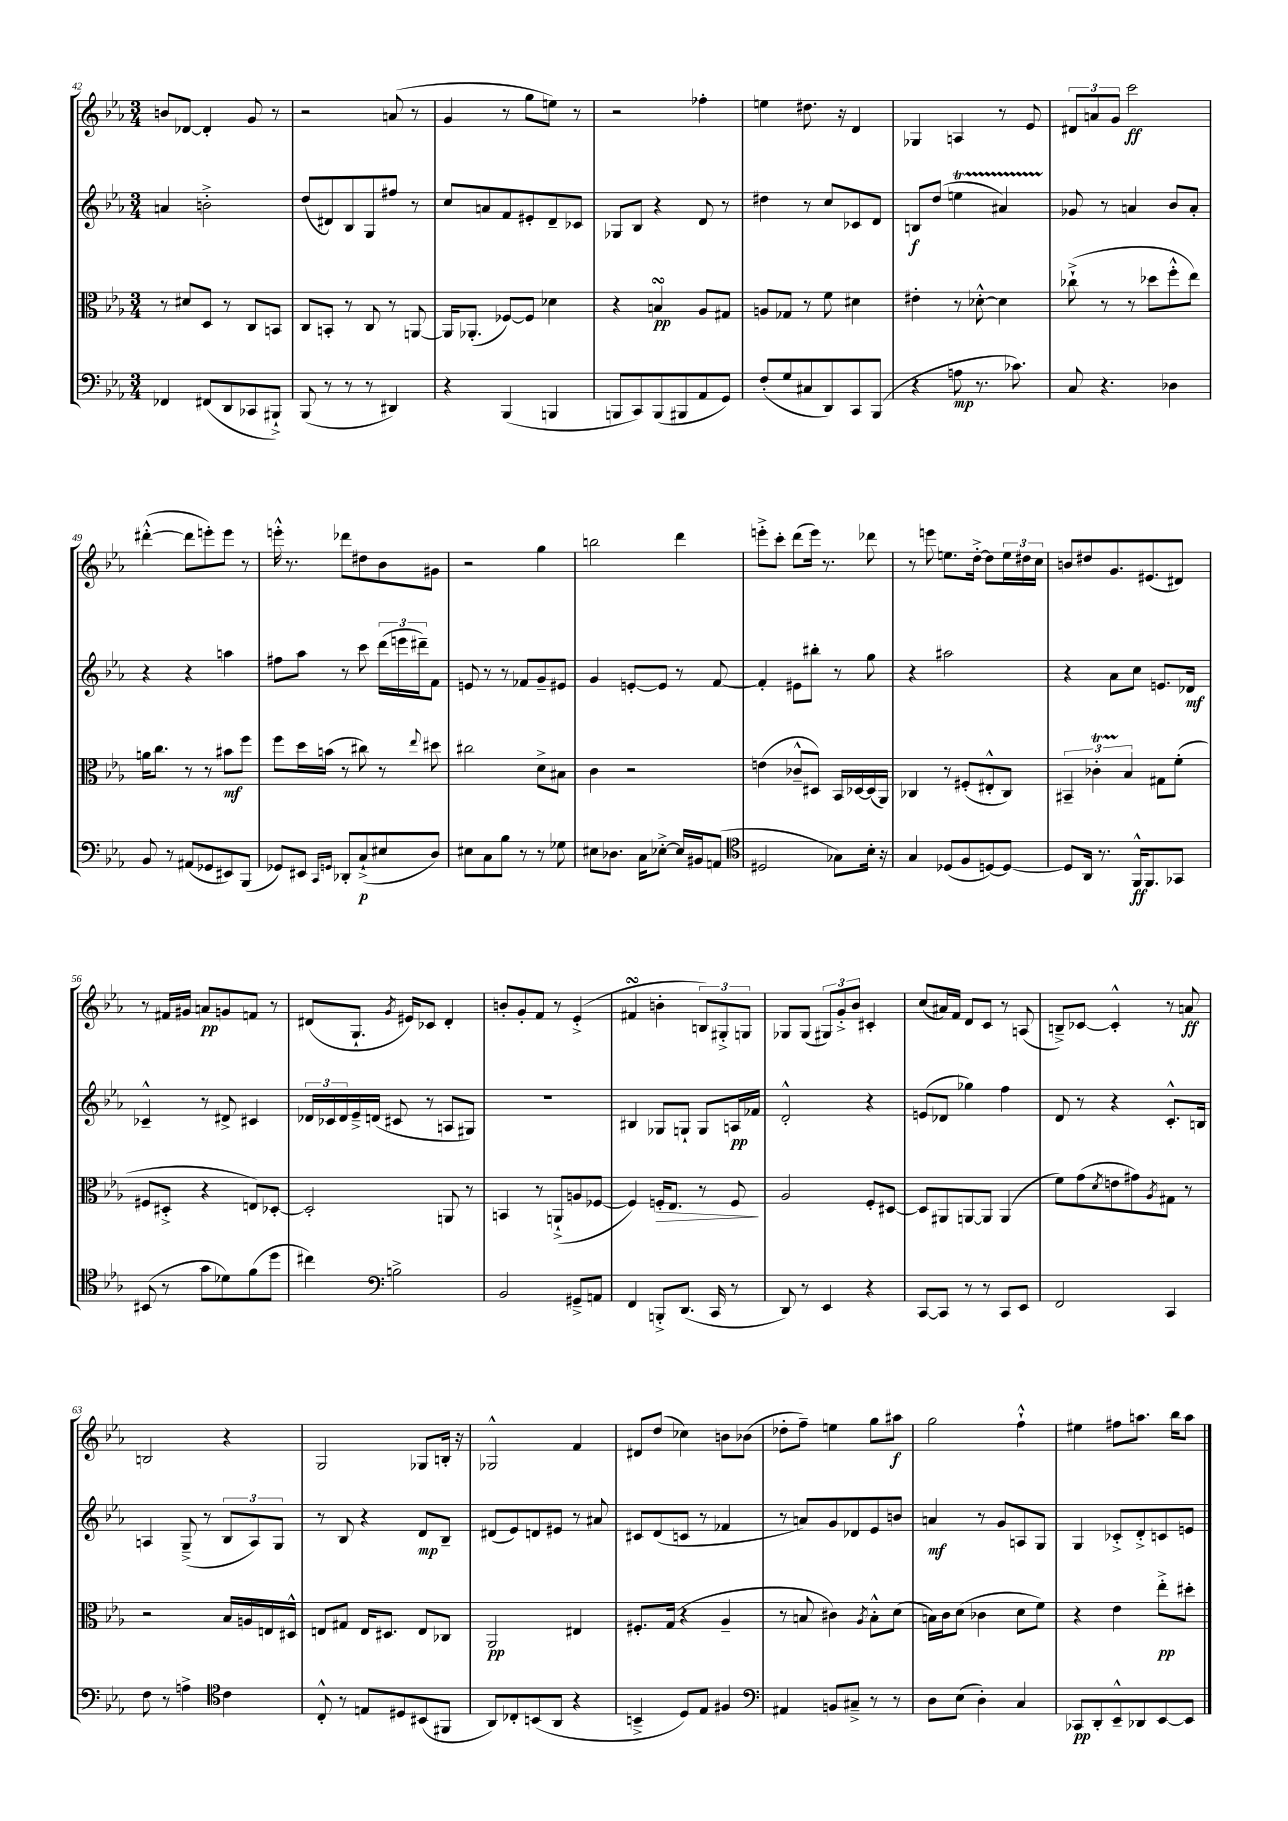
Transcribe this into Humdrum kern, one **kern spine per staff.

**kern	**kern	**kern	**kern
*staff4	*staff3	*staff2	*staff1
*clefF4	*clefC3	*clefG2	*clefG2
*k[b-e-a-]	*k[b-e-a-]	*k[b-e-a-]	*k[b-e-a-]
*M3/4	*M3/4	*M3/4	*M3/4
4FF-/	8r	4a/	8b/L
.	8d#/L	.	[8d-/J
(8FF#/L	8D/J	2b'^\	4d-'/]
8DD/	8r	.	.
8CC-/	8C/L	.	8g/
8BBB#`^/J)	8BB/J	.	8r
=	=	=	=
(8BBB-/	8C/L	(8dd/L	2r
8r	8BB'/J	8d#/)	.
8r	8r	8B-/	.
8r	8C/	8G/	.
4DD#/)	8r	8ff#/J	(8a/
.	[8AA/	8r	8r
=	=	=	=
4r	16AA/]LK	8cc/L	4g/
.	(8.AA-'/J	.	.
.	.	8a/	.
(4BBB-/	[8F-/L)	8f/	8r
.	8F-/]J	8e#'/	8gg\L
4BBB/	4d-\	8d~/	8ee\J)
.	.	8c-/J	8r
=	=	=	=
8BBB/L	4r	8G-/L	2r
8CC/)	.	8B-/J	.
(8BBB/	4B/	4r	.
8BBB#/	.	.	.
8AA-/	8A-/L	8d/	4ff-'\
8GG/J)	8G#/J	8r	.
=	=	=	=
(8F'/L	8A/L	4dd#\	4ee\
8G/	8G-/J	.	.
8C#/	8r	8r	8.dd#\
8DD/)	8f\	8cc/L	.
.	.	.	16r
8CC/	4d#\	8c-/	4d/
(8BBB-/J	.	8d/J	.
=	=	=	=
4r	4e#'\	8B/L	4G-/
.	.	(8dd/J	.
8A\	8r	4ee\	4A/
8.r	[8d-'^^\	.	.
.	4d-\]	4a#/)	8r
8.c-\)	.	.	.
.	.	.	8e-/
=	=	=	=
8C/	(8cc-`^\	8g-/	12d#/L
.	.	.	12a/
4.r	8r	8r	.
.	.	.	12g/J
.	8r	4a/	2ccc\
.	8dd-\L	.	.
4D-\	8ff'^^\	8b-/L	.
.	8ee-\J)	8a'/J	.
=	=	=	=
8BB-/	16a\LK	4r	([4ddd#'^^\
.	8.cc\J	.	.
8r	.	.	.
(8AA#/L	8r	4r	8ddd#\]L
8GG-/	8r	.	8eee'\)
8EE#/)	8b#\L	4aa\	8eee\J
(8BBB-/J	8ff\J	.	8r
=	=	=	=
8GG-/L)	8ff\L	8ff#\L	16eee'^^\
.	.	.	8.r
8EE#/J	16dd\L	8aa-\J	.
.	(16b\JJ	.	.
16qqCC/LL	.	.	.
16qqGG/JJ	.	.	.
8DD-'/L	8r	8r	8ddd-\L
(8C`^/	8cc#\)	8ccc\	8dd#\
8E#/	8r	(24ddd\LL	8b-\
.	.	24eee\	.
.	.	24ddd#~\J)	.
.	8qqee-/	.	.
8D/J)	8dd#\	8f\J	8g#\J
=	=	=	=
8E#\L	2cc#\	8e/	2r
8C\	.	8r	.
8B-\J	.	8r	.
8r	.	8f-/L	.
8r	8d^\L	8g~/	4gg\
8G-\	8B#\J	8e#/J	.
=	=	=	=
8E#\L	4c\	4g/	2bb\
8.D-\J	.	.	.
.	2r	[8e'/L	.
16C\LK	.	.	.
[8E-'^\J	.	8e/]J	.
16E-/]LL	.	8r	4ddd\
16BB#/J	.	.	.
(8AA/J	.	[8f/	.
=	=	=	=
*clefC4	*	*	*
2D#/	(4e\	4f'/]	8eee'^\L
.	.	.	8ccc'\J
.	8c-~^^/L	8e#\L	(8ddd\L
.	8D#/J)	8bb#'\J	16eee\Jk)
.	.	.	8.r
8G-\L)	16BB-/LL	8r	.
.	[16D-/	.	.
16B-'\Jk	(16D-/]	8gg\	8ddd-\
16r	16AA-/JJ)	.	.
=	=	=	=
4G/	4C-/	4r	8r
.	.	.	8eee\
(8D-/L	8r	2aa#\	8.ee\L
8F/	(8F#'/L	.	.
.	.	.	[16dd'^\Jk
[8D/)	8E#'^^/	.	8dd\]L
8D/_J	8C-/J)	.	24ee\L
.	.	.	24dd#\
.	.	.	24cc\JJ
=	=	=	=
8D/]L	6BB#~/	4r	8b/L
16AA-/Jk	.	.	8dd#/
.	6c-'\	.	.
8.r	.	.	.
.	.	8a-\L	8.g/
.	6B-/	.	.
16FF^^/LK	.	8cc\J	.
8.FF/	.	.	(8.e#/
.	8G#\L	8.e/L	.
8GG-/J	(8f'\J	.	8d#/J)
.	.	16d-/Jk	.
=	=	=	=
(8BB#/	8F#/L	4c-~^^/	8r
8r	8D#'^/J	.	16f#/LL
.	.	.	16g#/JJ
8g\L	4r	8r	8a/L
8d-\)	.	8d#^/	8g/
(8f\	8E/L)	4c#/	8f/J
8dd\J	[8D-'/J	.	8r
=	=	=	=
4cc#\)	2D-'/]	24d-/LL	(8d#/L
.	.	24c-/	.
.	.	24d-/	.
.	.	16e-~^/	8.G`/J
.	.	(16d/JJ	.
*clefF4	*	*	*
2B^\	.	8c#/	.
.	.	.	8qg/
.	.	.	16e#/LK)
.	.	8r	8c-/J
.	8AA/	8A/L	4d#'/
.	8r	8G#/J)	.
=	=	=	=
2BB-/	4BB/	2.r	8b'/L
.	.	.	8g'/
.	8r	.	8f/J
.	(8AA`^/L	.	8r
8GG#~^/L	8A/	.	(4e-'^/
8AA/J	[8F-/J	.	.
=	=	=	=
4FF/	4F-/])	4B#/	4f#/
8BBB'^/L	16F'/LK	8G-/L	4b'\
.	8.E-/J	.	.
(8.DD/J	.	8G`/J	.
.	8r	8G/L	12B/L)
16CC/	.	.	.
.	.	.	12G#'^/
8r	8F/	16A/L	.
.	.	.	12G/J
.	.	16f-/JJ	.
=	=	=	=
8DD/)	2A-/	2d'^^/	8G-/L
8r	.	.	(8G-/J
4EE-/	.	.	12G#/L)
.	.	.	12g'^/
.	.	.	12b-/J
4r	8F'/L	4r	4c#'/
.	[8D#/J	.	.
=	=	=	=
[8CC/L	8D#/]L	(8e/L	(8cc/L
8CC/]J	8AA#/	8d-/J	16a#/L)
.	.	.	16f/JJ
8r	[8AA/	4gg-\)	8d/L
8r	8AA/]J	.	8c/J
8CC/L	(4AA/	4ff\	8r
8EE-/J	.	.	(8A/
=	=	=	=
2FF/	8f\L)	8d/	8B~^/L)
.	(8g\	8r	[8c-/J
.	8qd/	.	.
.	8e\	4r	4c-'^^/]
.	8g#\)	.	.
.	8qA-/	.	.
4CC/	8G#\J	8.c'^^/L	8r
.	8r	.	8a/
.	.	16B/Jk	.
=	=	=	=
8F\	2r	4A/	2B/
8r	.	.	.
4A^\	.	(8G~^/	.
.	.	8r	.
*clefC4	*	*	*
4c\	16B-/LL	12B-/L	4r
.	16A/	.	.
.	.	12A/)	.
.	16E/	.	.
.	.	12G/J	.
.	16D#^^/JJ	.	.
=	=	=	=
8C'^^/	8E/L	8r	2G/
8r	8G#/J	8B-/	.
8E/L	16E/LK	4r	.
.	8.D#/J	.	.
8D#/	.	.	.
(8BB#/	8E/L	8d/L	8G-/L
8FF#/J	8C-/J	8B-~/J	16B'/Jk
.	.	.	16r
=	=	=	=
8AA-/L)	2AA-/	(8d#/L	2G-^^/
8C-'/	.	8e-/)	.
(8BB/	.	8d/	.
8AA-/J	.	8e#/J	.
4r	4E#/	8r	4f/
.	.	8a#/	.
=	=	=	=
4BB~^/	8.F#'/L	8c#/L	8d#/L
.	.	(8d/	(8dd/J
.	(16G/Jk	.	.
8D/L)	4r	8c/J	4cc-\)
8E-/J	.	8r	.
4F#/	4A-~/	4f-/	8b\L
.	.	.	(8b-\J
=	=	=	=
*clefF4	*	*	*
4AA#/	8r	8r	8dd-'\L
.	8B/	8a/L)	8ff~\J)
8BB/L	4c#\)	8g/	4ee\
8C#~^/J	.	8d-/	.
.	8qA-/	.	.
8r	8B'^^\L	8e-/	8gg\L
8r	(8d\J	8b/J	8aa#\J
=	=	=	=
8D\L	16B\LL)	4a/	2gg\
.	16c\J	.	.
(8E-\J	(8d\J	.	.
4D'\)	4c-\	8r	.
.	.	8g/L	.
4C/	8d\L	8A/	4ff`^^\
.	8f\J)	8G/J	.
=	=	=	=
8CC-/L	4r	4G/	4ee#\
8DD'/	.	.	.
8EE-~^^/	4e-\	8c-'^/L	8ff#\L
8DD-/	.	8d'^/	8.aa\J
[8EE-/	8ee-'^\L	8c/	.
.	.	.	16bb-\LK
8EE-/]J	8dd#'\J	8e/J	8aa\J
==	==	==	==
*-	*-	*-	*-
